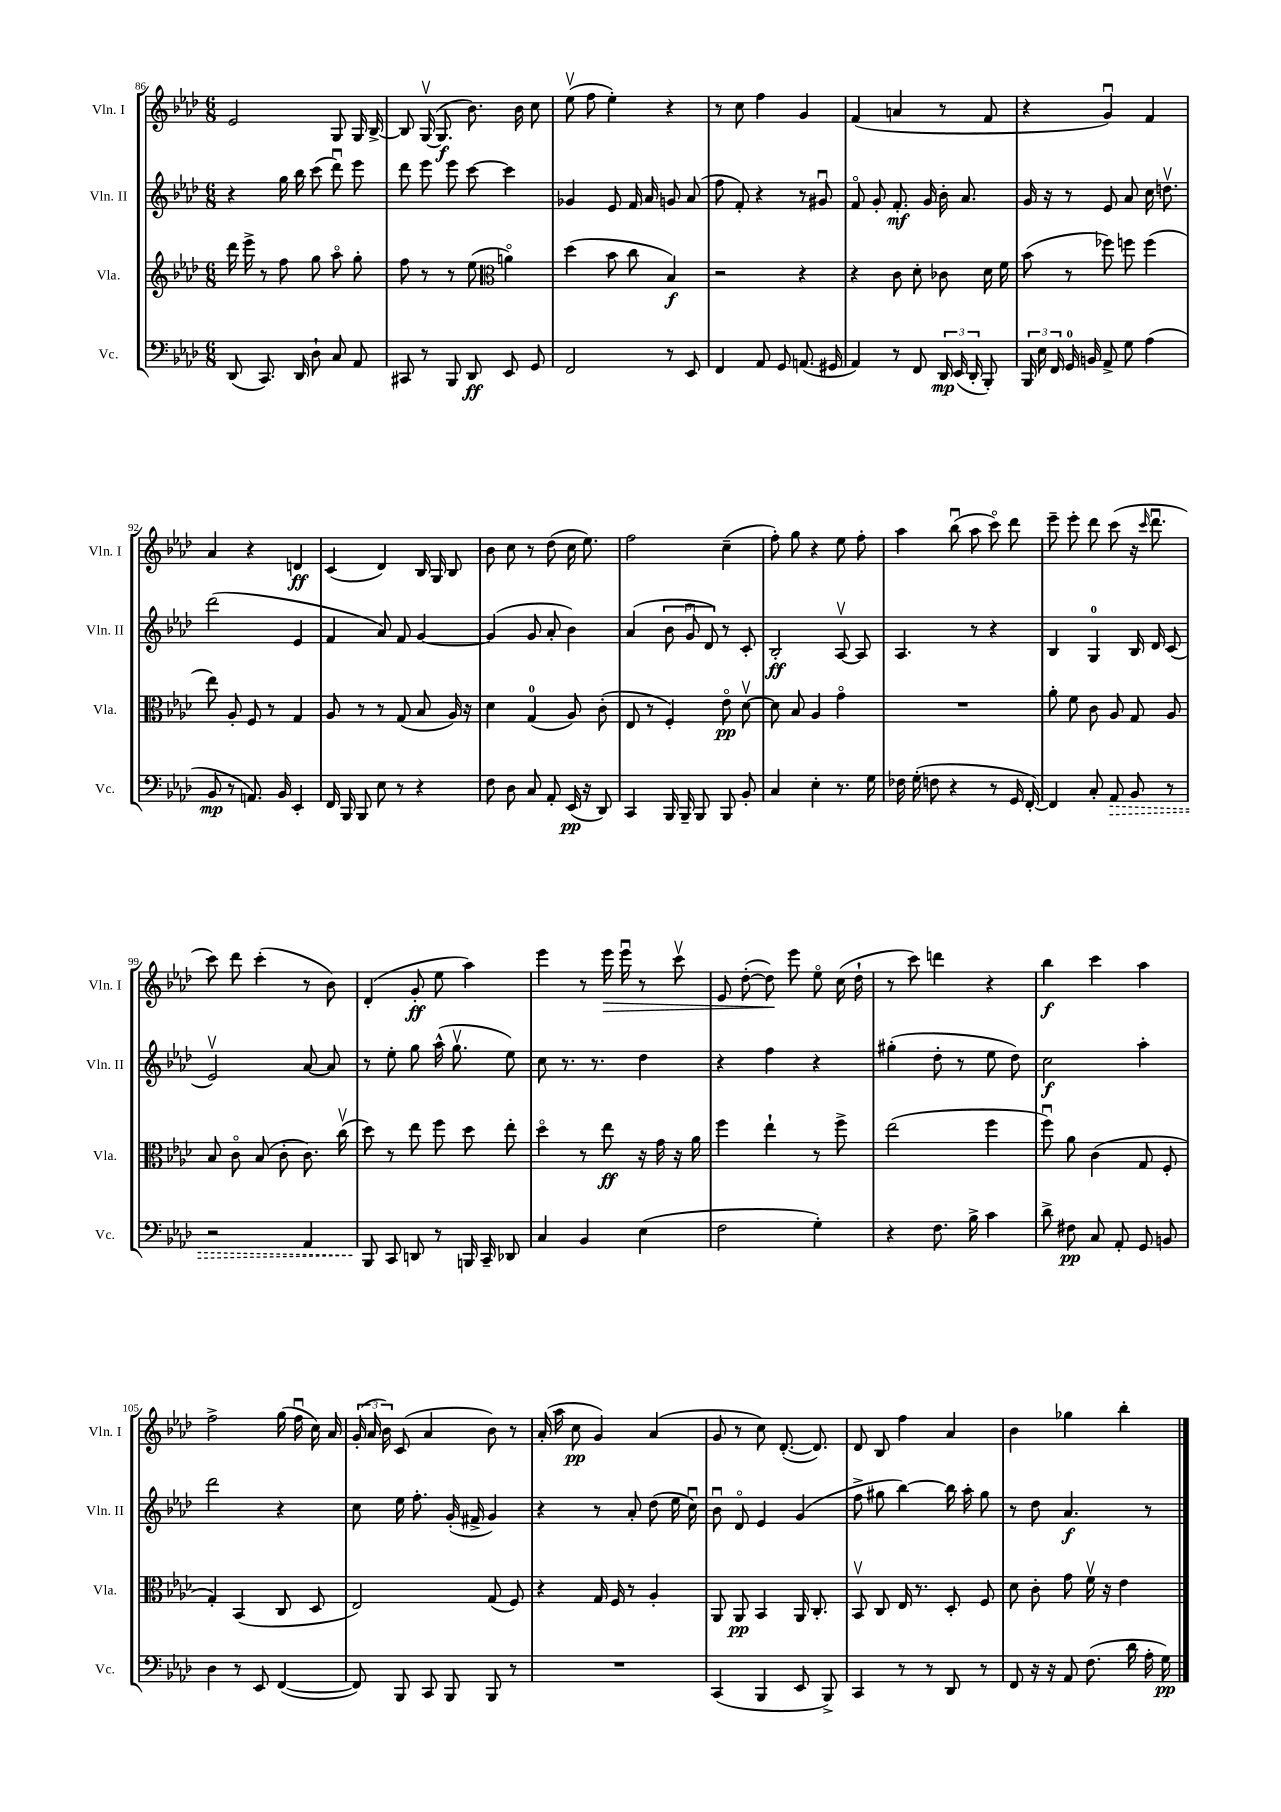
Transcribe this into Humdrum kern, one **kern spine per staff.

**kern	**kern	**kern	**kern
*staff4	*staff3	*staff2	*staff1
*clefF4	*clefG2	*clefG2	*clefG2
*k[b-e-a-d-]	*k[b-e-a-d-]	*k[b-e-a-d-]	*k[b-e-a-d-]
*M6/8	*M6/8	*M6/8	*M6/8
(8DD-	16ddd-	4r	2e-
.	16eee-^	.	.
8.CC)	8r	.	.
.	8ff	16gg	.
16DD-	.	16bb-	.
8D-`	8gg	(8ccc	.
8C	8aa-o	8ddd-u)	8G
8AA-	8gg'	8eee-	16G
.	.	.	[16B-^
=	=	=	=
8CC#	8ff	8ddd-	8B-]
8r	8r	8eee-	([16Gv
.	.	.	8.G]
8BBB-	8r	8eee-	.
8DD-	(8ee-	[8ccc	8.b-)
*	*clefC3	*	*
8EE-	4ao)	4ccc]	.
.	.	.	16b-
8GG	.	.	8cc
=	=	=	=
2FF	(4dd-	4g-	(8ee-v
.	.	.	8ff
.	8b-	8e-	4ee-')
.	8cc	16f	.
.	.	16a-	.
8r	4B-)	8g	4r
8EE-	.	(8a-	.
=	=	=	=
4FF	2r	8ff	8r
.	.	8f')	8cc
8AA-	.	4r	4ff
8GG	.	.	.
(8.AA	4r	8r	4g
.	.	8g#u	.
16GG#	.	.	.
=	=	=	=
4AA-)	4r	8fo	(4f
.	.	8g'	.
8r	8c	8.f'	4a
8FF	8d-'	.	.
.	.	16g	.
24DD-	8c-	16b-'	8r
(24EE-	.	.	.
.	.	8.a-	.
24DD-'	.	.	.
8BBB-')	16d-	.	8f
.	16f	.	.
=	=	=	=
24BBB-	(8b-	16g	4r
24E-	.	.	.
.	.	16r	.
24FF	.	.	.
16GG	8r	8r	.
16BB	.	.	.
8AA-^	8ff-)	8e-	4gu)
8G	8ff	8a-	.
(4A-	(4ff	16cc	4f
.	.	8.ddv	.
=	=	=	=
8BB-	8ee-)	(2ddd-	4a-
8r	8A-'	.	.
8.AA)	8F	.	4r
.	8r	.	.
16BB-	.	.	.
4EE-'	4G	4e-	4d
=	=	=	=
16FF	8A-	4f	(4c
16BBB-	.	.	.
8BBB-	8r	.	.
8E-	8r	8a-)	4d-)
8r	(8G	8f	.
4r	8B-	[4g	16B-
.	.	.	16G
.	16A-)	.	8B-
.	16r	.	.
=	=	=	=
8F	4d-	(4g]	8b-
8D-	.	.	8cc
8C	(4G	8g	8r
8AA-'	.	8a-'	(8dd-
(16EE-	8A-)	4b-)	16cc
16r	.	.	8.ee-)
8DD-)	(8c'	.	.
=	=	=	=
4CC	8E-	(4a-	2ff
.	8r	.	.
16BBB-	4F')	12b-	.
16BBB-~	.	.	.
.	.	12gu	.
8BBB-	.	.	.
.	.	12d-)	.
8BBB-	8e-o	8r	(4cc~
8BB-'	[8d-v	8c'	.
=	=	=	=
4C	8d-]	2B-'	8ff')
.	8B-	.	8gg
4E-'	4A-	.	4r
8.r	4go	[8A-v	8ee-
.	.	8A-]	8ff'
16G	.	.	.
=	=	=	=
16F-	2.r	4.A-	4aa-
(16G'	.	.	.
8F	.	.	.
4r	.	.	(8bb-u
.	.	8r	8aa-
8r	.	4r	8ccco)
16GG	.	.	8ddd-
[16FF')	.	.	.
=	=	=	=
4FF]	8a-'	4B-	8eee-~
.	8f	.	8eee-'
8C'	8c	4G	8ddd-
8AA-	8A-	.	(8ccc
8BB-	8G	16B-	16r
.	.	.	16qqccc
.	.	16d-	8.ddd-u
8r	8A-	(8c	.
=	=	=	=
2r	8B-	2e-v)	8ccc)
.	8co	.	8ddd-
.	(8B-	.	(4ccc'
.	8c'	.	.
4AA-	8.c)	[8a-	8r
.	.	8a-]	8b-)
.	(16ccv	.	.
=	=	=	=
8BBB-	8dd-)	8r	(4d-'
8CC	8r	8ee-'	.
8DD	8ee-	8gg	8g'
8r	8ff	(16aa-^^	8ee-
.	.	8.ggv	.
16BBB	8dd-	.	4aa-)
16CC~	.	.	.
8DD-	8ee-'	8ee-)	.
=	=	=	=
4C	4dd-o	8cc	4eee-
.	.	8.r	.
4BB-	8r	.	8r
.	.	8.r	.
.	8ee-	.	16eee-
.	.	.	16eee-u
(4E-	16r	4dd-	8r
.	16g	.	.
.	16r	.	8cccv
.	16a-	.	.
=	=	=	=
2F	4ff	4r	8e-
.	.	.	([8dd-'
.	4ee-`	4ff	8dd-])
.	.	.	8eee-
4G')	8r	4r	8ee-o
.	8ff^	.	(16cc
.	.	.	16dd-`
=	=	=	=
4r	(2ee-	(4gg#'	8r
.	.	.	8ccc)
8.F	.	8dd-'	4ddd
.	.	8r	.
16B-^	.	.	.
4c	4ff	8ee-	4r
.	.	8dd-)	.
=	=	=	=
8d-^	8ffu)	2cc	4bb-
8F#	8a-	.	.
8C	(4c	.	4ccc
8AA-'	.	.	.
8GG	8G	4aa-'	4aa-
8BB	8F'	.	.
=	=	=	=
4D-	4G')	2ddd-	2ff^
8r	(4BB-	.	.
8EE-	.	.	.
([4FF	8C	4r	(16gg
.	.	.	16ffu
.	8D-	.	16cc)
.	.	.	16a-
=	=	=	=
8FF])	2E-)	8cc	(24g'
.	.	.	24a-
.	.	.	24b-)
8BBB-	.	16ee-	(8c
.	.	8.ff'	.
8CC	.	.	4a-
8BBB-	.	(16g'	.
.	.	16f#^	.
8BBB-	(8G	4g)	8b-)
8r	8F)	.	8r
=	=	=	=
2.r	4r	4r	(16a-'
.	.	.	16aa-
.	.	.	8cc
.	16G	8r	4g)
.	16F	.	.
.	8r	8a-'	.
.	4A-'	(8dd-	(4a-
.	.	16ee-	.
.	.	16ccu)	.
=	=	=	=
(4CC	8AA-	8b-u	8g
.	8AA-	8d-o	8r
4BBB-	4BB-	4e-	8cc)
.	.	.	([8.d-'
8EE-	16AA-	(4g	.
.	8.C'	.	8.d-])
8BBB-^)	.	.	.
=	=	=	=
4CC	8BB-v	8ff^	8d-
.	8C	8gg#	8B-
8r	16E-	[4bb-)	4ff
.	8.r	.	.
8r	.	.	.
8DD-	8D-'	16bb-]	4a-
.	.	16aa-'	.
8r	8F	8gg#	.
=	=	=	=
8FF	8d-	8r	4b-
16r	8c'	8dd-	.
16r	.	.	.
8AA-	8g	4.a-	4gg-
(8.F	16fv	.	.
.	16r	.	.
.	4e-	.	4bb-'
16d-	.	.	.
16A-'	.	8r	.
16G)	.	.	.
==	==	==	==
*-	*-	*-	*-
